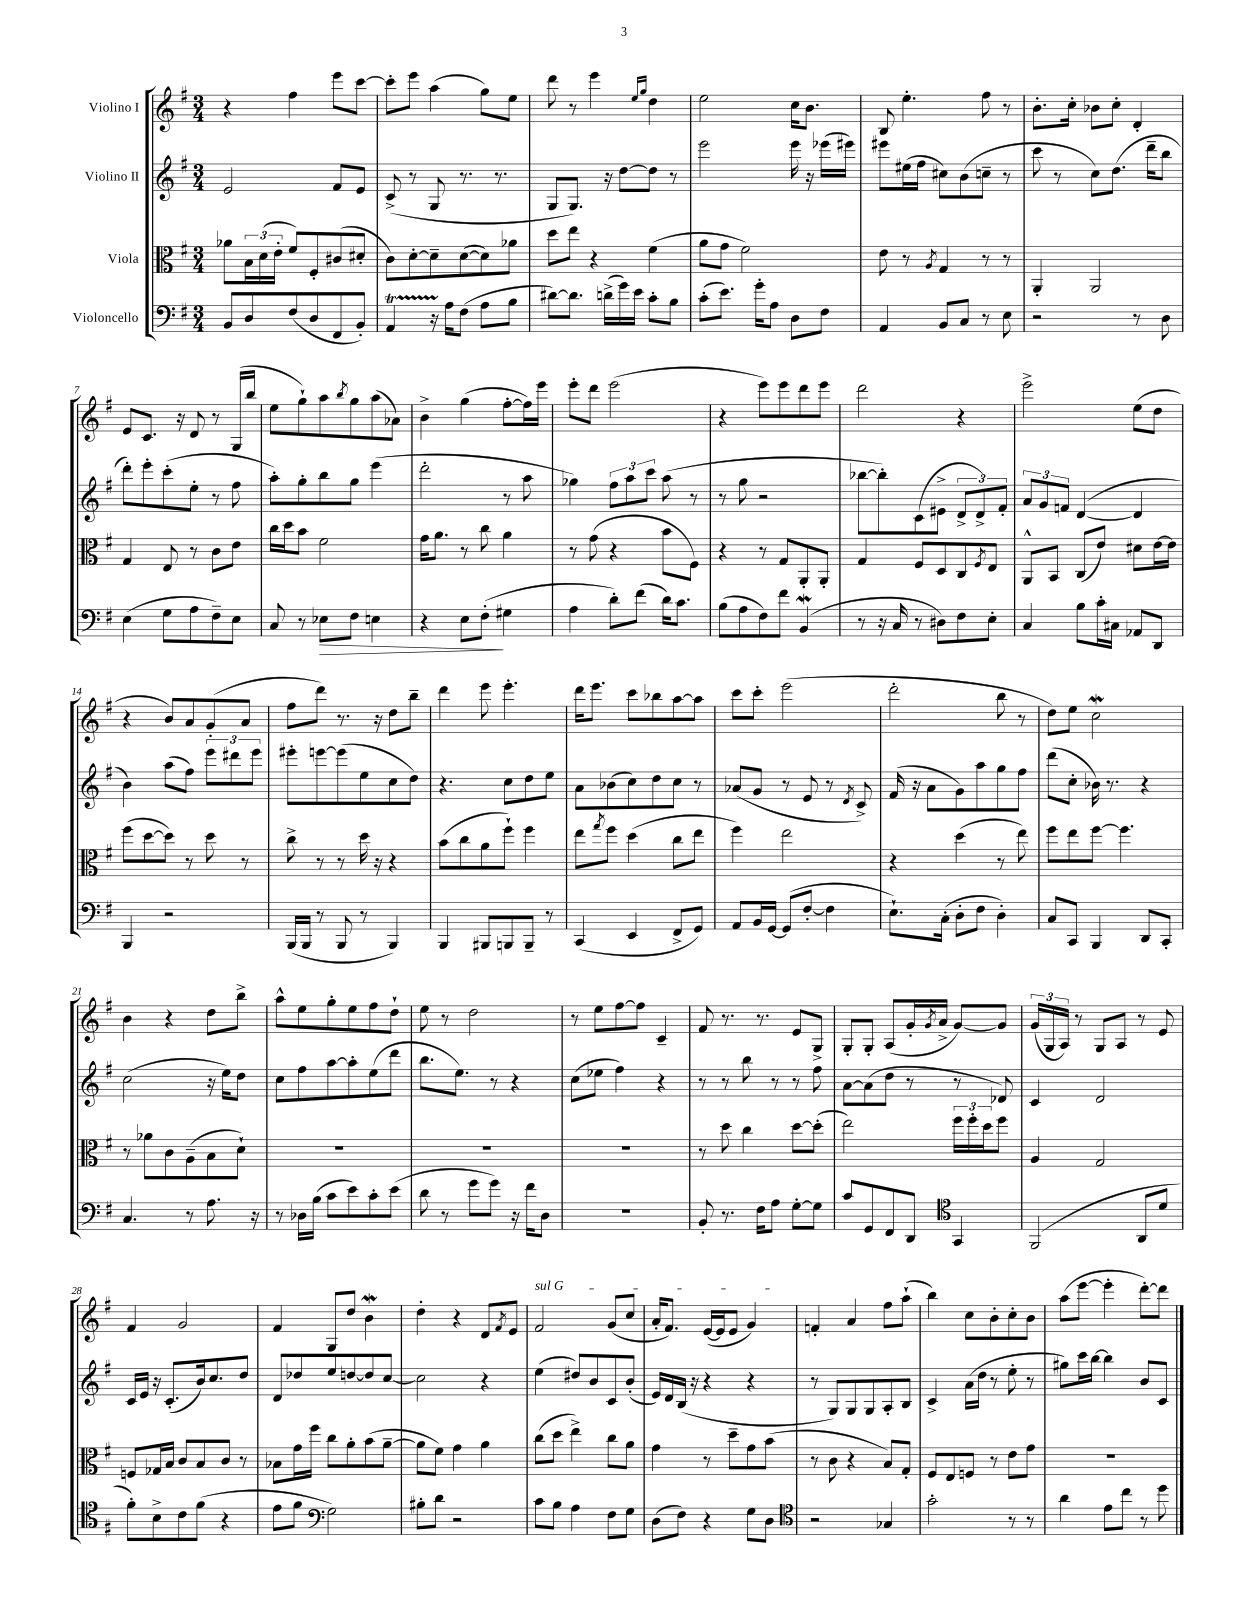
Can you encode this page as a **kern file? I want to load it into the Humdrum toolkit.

**kern	**kern	**kern	**kern
*staff4	*staff3	*staff2	*staff1
*clefF4	*clefC3	*clefG2	*clefG2
*k[f#]	*k[f#]	*k[f#]	*k[f#]
*M3/4	*M3/4	*M3/4	*M3/4
8BB/L	8a-\L	2e/	4r
8D/	24B\L	.	.
.	(24d\	.	.
.	24e'\JJ	.	.
(8F#/	8f#/L)	.	4ff#\
8D/	8F#'/	.	.
8FF#/	(8c#/	8f#/L	8eee\L
8BB'/J)	8d#'/J	8e/J	[8ccc\J
=	=	=	=
4AA/	8c\L)	(8c^/	8ccc'\]L
.	[8d'\	8r	8eee\J
16r	8d~\]	8G/	(4aa\
16A\LK	.	.	.
(8F#\J	([8d\	8.r	.
8A\L	8d\])	.	8gg\L)
.	.	8.r	.
8B\J	8a-\J	.	8ee\J
=	=	=	=
[8d#\L)	8dd\L	8G/L	8ddd\
8.d#\]J	8ee\J	8.G/J)	8r
.	4r	.	4eee\
(16d^\LL	.	16r	.
16g\)	.	[8dd\L	.
16e\JJ	.	.	.
.	.	.	16qqee/LL
.	.	.	16qqgg/JJ
8c'\L	(4f#\	8dd\]J	4dd\
8B\J	.	8r	.
=	=	=	=
(8c'\L	8a\L	2eee\	2ee\
8.e\J)	8g\J	.	.
.	2f#\)	.	.
16g'\LK	.	.	.
8A\J	.	.	.
8D\L	.	16eee\	16cc\LK
.	.	16r	8.b\J
8F#\J	.	(16eee-\LL	.
.	.	16eee#\JJ)	.
=	=	=	=
4AA/	8e\	8eee#\L	8B/
.	8r	(16ee#\L	4.ee'\
.	.	16ff#\JJ	.
.	8qA/	.	.
8BB/L	4G/	8cc#\L)	.
8C/J	.	(8b\	.
8r	8r	8cc~\J	8ff#\
8E\	8r	8r	8r
=	=	=	=
2r	4AA'/	8ccc\	8.b'\L
.	.	8r	.
.	.	.	16cc'\Jk
.	2AA/	8cc\L)	8b-\L
.	.	(8.dd\J	8cc'\J
8r	.	.	4d'/
.	.	16ddd~\LK	.
8D\	.	8bb\J	.
=	=	=	=
(4E\	4G/	8ddd'\L)	8e/L
.	.	8eee'\	8.c/J
8G\L	8E/	(8ccc'\	.
.	.	.	16r
8A\	8r	8ee'\J	8d/
8F#~\)	8c\L	8r	8r
8E\J	8e\J	8ff#\	(16G/LL
.	.	.	16bb/JJ
=	=	=	=
8C/	16cc\LL	8aa'\L)	8ee\L
.	16dd\J	.	.
8r	8b\J	8gg'\	8gg`\)
8E-\L	2f#\	8bb\	8aa\
.	.	.	8qbb/
8F#\J	.	8gg\J	8gg\
4E\	.	(4eee\	(8aa\
.	.	.	8a-\J)
=	=	=	=
4r	16g\LK	2ddd'\	4b^\
.	8.a\J	.	.
8E\L	8r	.	(4gg\
(8F#'\J	8cc\	.	.
4G#\	4a\	8r	[8ff#'\L
.	.	8aa\	16ff#\]L)
.	.	.	16eee\JJ
=	=	=	=
4A\	8r	4gg-\)	8eee'\L
.	(8g\	.	8ddd\J
8d'\L)	4r	12ff#\L	(2eee\
.	.	12aa\	.
(8f#\J	.	.	.
.	.	12ccc\J	.
16d\LK)	8b\L	(8aa\	.
8.c\J	.	.	.
.	8F#\J)	8r	.
=	=	=	=
(8B\L	4r	8r	4r
8A\	.	8gg\	.
8F#\)	8r	2r	8eee\L)
8f#\J	8G/L	.	8eee\
(4BB/	8AA'/	.	8ddd\
.	8AA'/J	.	8eee\J
=	=	=	=
8r	4G/	[8bb-\L	2ddd\
16r	.	8bb-'\])	.
16C/	.	.	.
8r	8F#/L	(8c\	.
8D#\L)	8D/	8e#^\J	.
8F#\	8C/	12d^/L	4r
.	.	12d^/)	.
.	8qF#/	.	.
8E'\J	8E/J	.	.
.	.	12f#'/J	.
=	=	=	=
4C/	8AA^^/L	12a/L	2eee^\
.	.	12g/	.
.	8BB/J	.	.
.	.	12f/J	.
8B\L	(8C/L	([4d/	.
16c'\L	8e/J)	.	.
16C#\JJ	.	.	.
8AA-/L	8d#\L	4d/]	(8ee\L
8DD/J	[16e\L	.	8dd\J
.	16e\]JJ	.	.
=	=	=	=
4BBB/	(8ff#\L	4b\)	4r
.	[8dd\	.	.
2r	8dd\]J)	(8aa\L	8b/L)
.	8r	8ff#\J)	8a/
.	8dd\	12eee\L	(8g'/
.	.	12ddd#\	.
.	8r	.	8a/J
.	.	12eee\J	.
=	=	=	=
(16BBB/LL	8cc^\	8eee#'\L	8ff#\L
16BBB/JJ	.	.	.
8r	8r	[8eee\	8ddd\J)
8BBB/	8r	(8eee\]	8.r
8r	16dd\	8ee\	.
.	16r	.	16r
4BBB/)	4r	8cc\	8dd\L
.	.	8dd\J)	8bb~\J
=	=	=	=
4BBB/	(8b\L	4.r	4ddd\
.	8cc\	.	.
8BBB#/L	8a\	.	8eee\
8BBB/	8ff#`\J)	8cc\L	4.eee'\
8BBB~/J	4ff#\	8dd\	.
8r	.	8ee\J	.
=	=	=	=
(4CC/	8ee\L	8a\L	16ddd\LK
.	.	.	8.eee\J
.	8qgg/	.	.
.	8ff#\J	(8b-\	.
4EE/	(4dd\	8cc\)	8ccc\L
.	.	8dd\	8bb-\
8FF#^/L	8cc\L	8cc\J	[8aa\
8GG/J)	8ee\J	8r	8aa\]J
=	=	=	=
8AA/L	4ff#\)	(8a-/L	8ccc\L
16BB/L	.	8g/J	8ccc'\J
[16GG/JJ	.	.	.
(8GG/]L	2ee\	8r	(2eee\
[8F#'/J	.	8e/	.
4F#\]	.	8r	.
.	.	8qd/	.
.	.	8c^/)	.
=	=	=	=
8.E`\L)	4r	(16f#/	2ddd'\
.	.	16r	.
.	.	8a\L	.
(16C'\Jk	.	.	.
8D'\L	(4dd\	8g\)	.
8F#\J	.	8aa\	.
4D'\)	8r	8gg\	8bb\
.	8ee\)	8ff#\J	8r
=	=	=	=
8C/L	8ff#\L	(8ddd\L	8dd\L)
8CC/J	8ee\	8cc'\J	8ee\J
4BBB/	[8ff#\J	16b-\)	2cc\
.	.	8.r	.
.	4.ff#\]	.	.
8DD/L	.	4r	.
8CC'/J	.	.	.
=	=	=	=
4.C/	8r	(2cc\	4b\
.	8a-\L	.	.
.	8c\	.	4r
8r	(8A~\	.	.
8.A\	8B\	16r	8dd\L
.	.	16ee\LK)	.
.	8d`\J)	8dd\J	8bb^\J
16r	.	.	.
=	=	=	=
8r	2.r	8cc\L	8aa^^\L
16D-\LL	.	8ff#\	8ee\
(16B\JJ	.	.	.
8c\L	.	[8aa\	8gg'\
8e\)	.	8aa'\]	8ee\
8c'\	.	(8ee\	8ff#\
(8e\J	.	8ddd\J	8dd`\J
=	=	=	=
8d\	2.r	8.bb\L	8ee\
8r	.	.	8r
.	.	8.ee\J)	.
8g\L	.	.	2dd\
8g\J)	.	8r	.
16r	.	4r	.
16f#\LK	.	.	.
8D\J	.	.	.
=	=	=	=
2.r	2.r	(8cc\L	8r
.	.	8ee-\J	8ee\L
.	.	4ff#\)	[8ff#\
.	.	.	8ff#\]J
.	.	4r	4c~/
=	=	=	=
8BB'/	8r	8r	8f#/
8.r	8dd\	8r	8.r
.	4cc\	8bb\	.
16F#\LK	.	.	8.r
8A\J	.	8r	.
[8G'\L	[8dd\L	8r	8e/L
8G\]J	(8dd'\]J	8ff#\	8G^/J
=	=	=	=
8c/L	2ee\)	[8a\L	8G'/L
8GG/	.	(8a\]	8G'/J
8FF#/	.	8dd\J	(8A/L
8DD/J	.	8r	16g'/L
.	.	.	8qg/
.	.	.	16a^/JJ
*clefC4	*	*	*
4GG/	24ff#\LL	8r	[8g/L)
.	24ff#'\	.	.
.	24dd\J	.	.
.	8ff#\J	8d-/)	8g/]J
=	=	=	=
(2FF#/	4A/	4c/	(24g/LL
.	.	.	24G/
.	.	.	24A/JJ)
.	.	.	8r
.	2G/	2d/	8G/L
.	.	.	8A/J
8AA/L	.	.	8r
8d/J	.	.	8e/
=	=	=	=
8f#'\L)	8F/L	16c/LL	4f#/
.	.	16e/JJ	.
8B^\	16G-/L	16r	.
.	16B/JJ	(8.c'/L	.
8c\	8c/L	.	2g/
(8f#\J	8B/	16b/k)	.
.	.	8.cc/	.
4r	8c/J	.	.
.	8r	8dd/J	.
=	=	=	=
8e\L	8B-\L	8d/L	4f#/
8f#\J	16g\L	8dd-/	.
.	16ff#\JJ	.	.
*clefF4	*	*	*
2G\)	8cc\L	8ee/	8G/L
.	8a'\	[8dd/	8dd/J
.	(8b\	8dd/]	4b\
.	[8a~\J	[8cc/J	.
=	=	=	=
8B#'\L	8a\]L	2cc\]	4dd'\
8d\J	8f#\J)	.	.
2r	4g\	.	4r
.	4a\	4r	8d/L
.	.	.	8qf#/
.	.	.	8e/J
=	=	=	=
8c\L	(8cc\L	(4ee\	2f#/
8B\J	8dd\J	.	.
4A\	4ee^\)	8dd#/L)	.
.	.	8b/	.
8F#\L	8cc\L	8c/	(8g/L
8G\J	8a\J	(8b'/J	8cc/J
=	=	=	=
(8D\L	4g\	16e/LL)	16a'/LK
.	.	16d/	8.f#/J)
8F#\J)	.	(16B/JJ	.
.	.	16r	.
4r	8r	4r	([16e/LL
.	.	.	16e/]J
.	8dd~\L	.	8e/J
8G\L	8g\	4r	4g/)
8D\J	(8b\J	.	.
=	=	=	=
*clefC4	*	*	*
2r	8r	8r	4f'/
.	8c\	8G/L)	.
.	4r	8G/	4a/
.	.	8G/	.
4G-/	8B/L)	8A'/	8ff#\L
.	8G'/J	8B/J	(8aa`\J
=	=	=	=
2g'\	8F#/L	4c^/	4bb\)
.	8E/	.	.
.	8F/J	(16a\LL	8cc\L
.	.	16dd\JJ	.
.	8r	8r	8b'\
8r	8e\L	8ee'\	8cc'\
8r	8g\J	8r	8b\J
=	=	=	=
4a\	2.r	8gg#\L)	(8aa\L
.	.	16ccc\L	[8eee\J
.	.	[16bb\JJ	.
8e\L	.	4bb\]	4eee'\]
8cc\J	.	.	.
8r	.	8b/L	[8ddd'\L)
8dd\	.	8c/J	8ddd\]J
==	==	==	==
*-	*-	*-	*-
